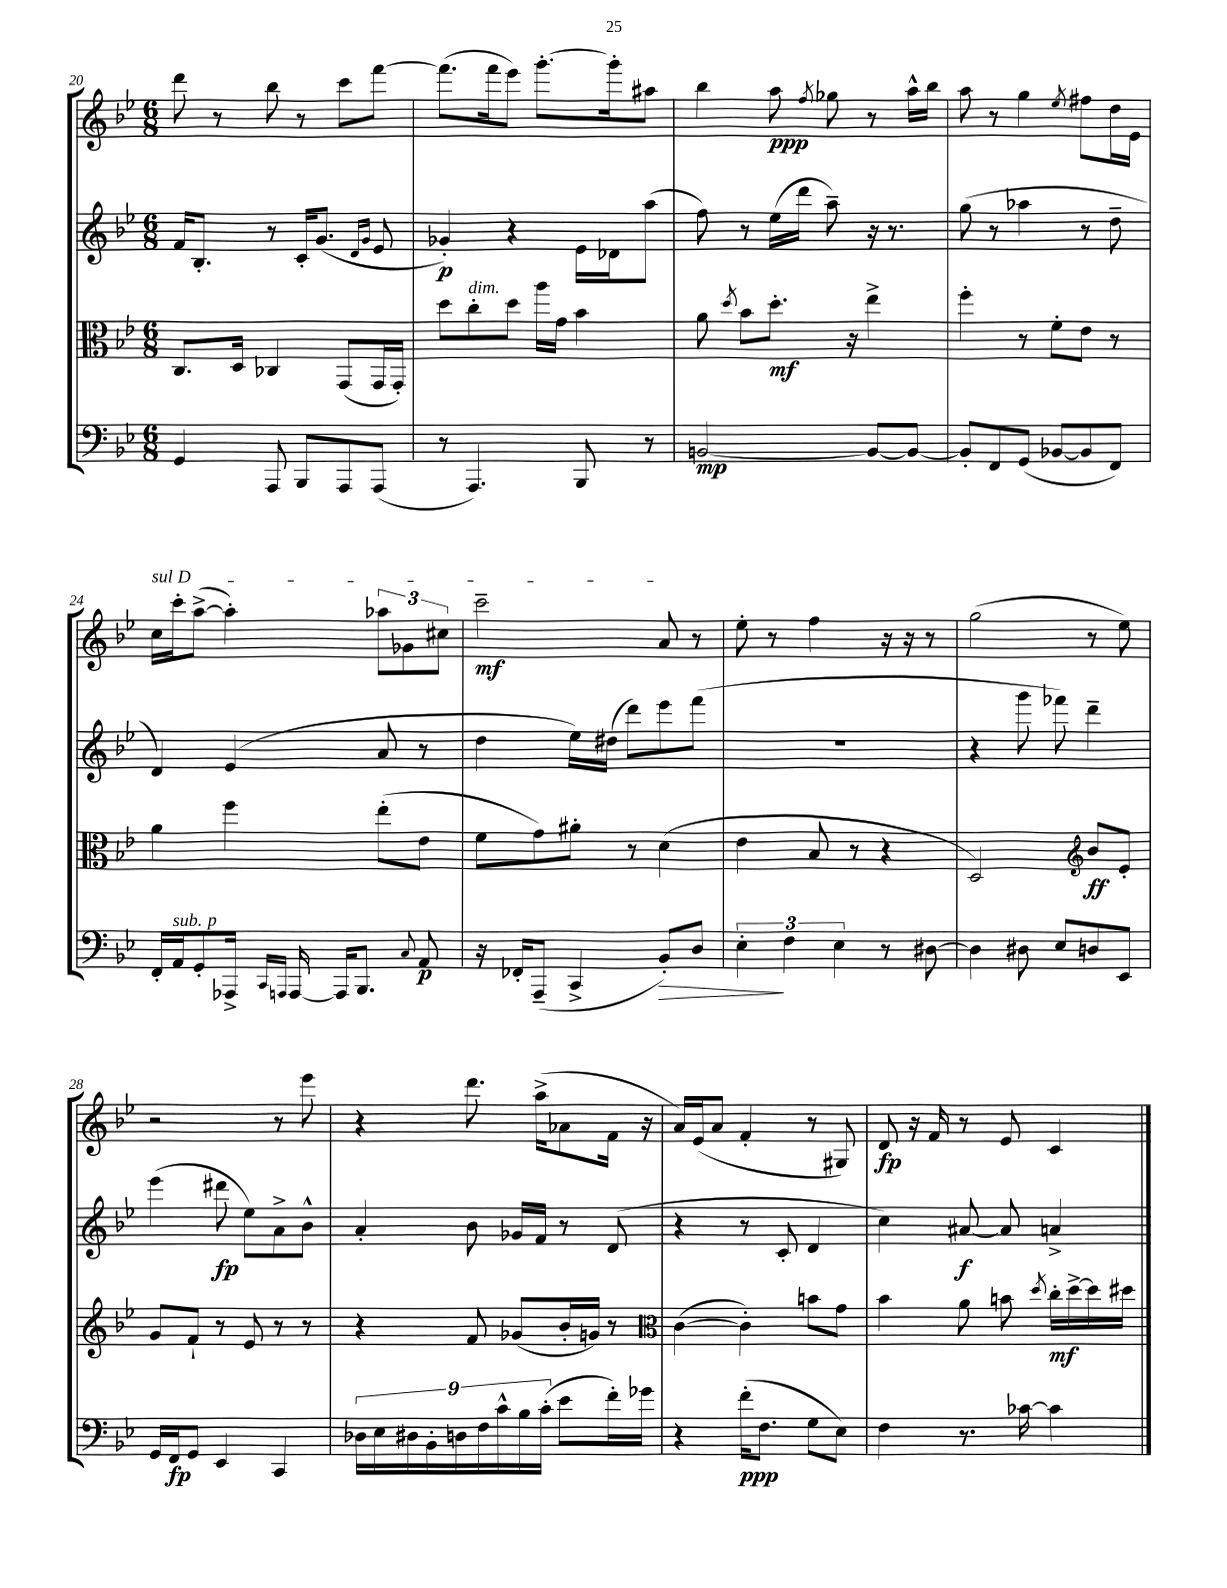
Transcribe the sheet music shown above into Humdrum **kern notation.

**kern	**kern	**kern	**kern
*staff4	*staff3	*staff2	*staff1
*clefF4	*clefC3	*clefG2	*clefG2
*k[b-e-]	*k[b-e-]	*k[b-e-]	*k[b-e-]
*M6/8	*M6/8	*M6/8	*M6/8
4GG/	8.C/L	16f/LK	8ddd\
.	.	8.B-'/J	.
.	.	.	8r
.	16D/Jk	.	.
8AAA/	4C-/	8r	8bb-\
8BBB-/L	.	16c'/LK	8r
.	.	(8.g/J	.
8AAA/	(8GG/L	.	8ccc\L
.	.	16qqd/LL	.
.	.	16qqg/JJ	.
(8AAA/J	16GG/L	8e-/	[8fff\J
.	16GG'/JJ)	.	.
=	=	=	=
8r	8dd\L	4g-'/)	(8.fff\]L
4.AAA/)	8cc'\	.	.
.	.	.	16fff\k
.	8dd\J	4r	8eee-\J)
.	16aa\LL	.	[8.ggg'\L
.	16g\JJ	.	.
8BBB-/	4b-\	16e-\LL	.
.	.	16d-\J	16ggg'\]k
8r	.	(8aa\J	8aa#\J
=	=	=	=
[2BB/	8a\	8ff\)	4bb-\
.	8qdd/	.	.
.	8b-\L	8r	.
.	8.dd'\J	(16ee-\LL	8aa\
.	.	16ddd\JJ	.
.	.	.	8qff/
.	.	8aa~\)	8gg-\
.	16r	.	.
8BB/_L	4ee-^\	16r	8r
.	.	8.r	.
8BB/_J	.	.	16aa^^\LL
.	.	.	16bb-\JJ
=	=	=	=
8BB'/]L	4ff'\	(8gg\	8aa\
8FF/	.	8r	8r
(8GG/J	8r	4aa-\	4gg\
[8BB-/L	8f'\L	.	.
.	.	.	8qee-/
8BB-/]	8e-\J	8r	8ff#\L
8FF/J)	8r	8dd~\	16dd\L
.	.	.	16e-\JJ
=	=	=	=
16FF'/LL	4a\	4d/)	16cc\LL
16AA/J	.	.	16ccc'\J
8GG'/	.	.	([8aa^\J
16AAA-^/Jk	4ff\	(4e-/	4aa'\])
16qqCC/LL	.	.	.
16qqAAA/JJ	.	.	.
[16AAA/	.	.	.
16AAA/]LK	.	.	.
8.BBB-/J	.	.	.
.	(8ee-'\L	8a/	12aa-\L
.	.	.	12g-\
8qqC/	.	.	.
8AA/	8e-\J	8r	.
.	.	.	12cc#\J
=	=	=	=
16r	8f\L	4dd\	2ccc~\
16FF-'/LK	.	.	.
(8AAA~/J	8g\)	.	.
4CC^/	8a#'\J	16ee-\LL)	.
.	.	(16dd#\JJ	.
.	8r	8ddd\L)	.
8BB-'/L)	(4d\	8eee-\	8a/
8D/J	.	(8fff\J	8r
=	=	=	=
6E-'\	4e-\	2.r	8ee-'\
.	.	.	8r
6F\	.	.	.
.	8B-/	.	4ff\
6E-\	.	.	.
.	8r	.	.
8r	4r	.	16r
.	.	.	16r
[8D#\	.	.	8r
=	=	=	=
4D#\]	2D/)	4r	(2gg\
8D#\	.	8ggg\	.
8E-/L	.	8fff-\)	.
*	*clefG2	*	*
8D/	8b-/L	4ddd~\	8r
8EE-/J	8e-'/J	.	8ee-\)
=	=	=	=
16GG/LL	8g/L	(4eee-\	2r
16FF/J	.	.	.
8GG/J	8f`/J	.	.
4EE-/	8r	8ddd#\	.
.	8e-/	8ee-\L)	.
4CC/	8r	8a^\	8r
.	8r	8b-^^\J	8eee-\
=	=	=	=
18D-\LL	4r	4a'/	4r
18E-\	.	.	.
18D#\	.	.	.
18BB-'\	.	.	.
18D\	.	.	.
.	8f/	8b-\	8.ddd\
18F\	.	.	.
18c^^\	.	.	.
.	(8g-/L	16g-/LL	.
18B-\	.	.	.
.	.	16f/JJ	(16aa^\LK
(18c'\JJ	.	.	.
8e-\L	16b-'/L	8r	8a-\
.	16g/JJ)	.	.
16f'\L)	8r	(8d/	16f\Jk
16g-\JJ	.	.	16r
=	=	=	=
*	*clefC3	*	*
4r	([4c\	4r	16a/LL)
.	.	.	(16e-/J
.	.	.	8a/J
(16f'\LK	4c'\])	8r	4f'/
8.F\J	.	.	.
.	.	8c'/	.
8G\L	8b\L	4d/	8r
8E-\J)	8g\J	.	8G#/)
=	=	=	=
4F\	4b-\	4cc\)	8d/
.	.	.	16r
.	.	.	16f/
8.r	8a\	[8a#/	8r
.	8b\	8a#/]	8e-/
[16c-\	.	.	.
.	8qdd/	.	.
4c-\]	16cc'\LL	4a^/	4c/
.	[16dd^\	.	.
.	16dd\]	.	.
.	16dd#\JJ	.	.
==	==	==	==
*-	*-	*-	*-
